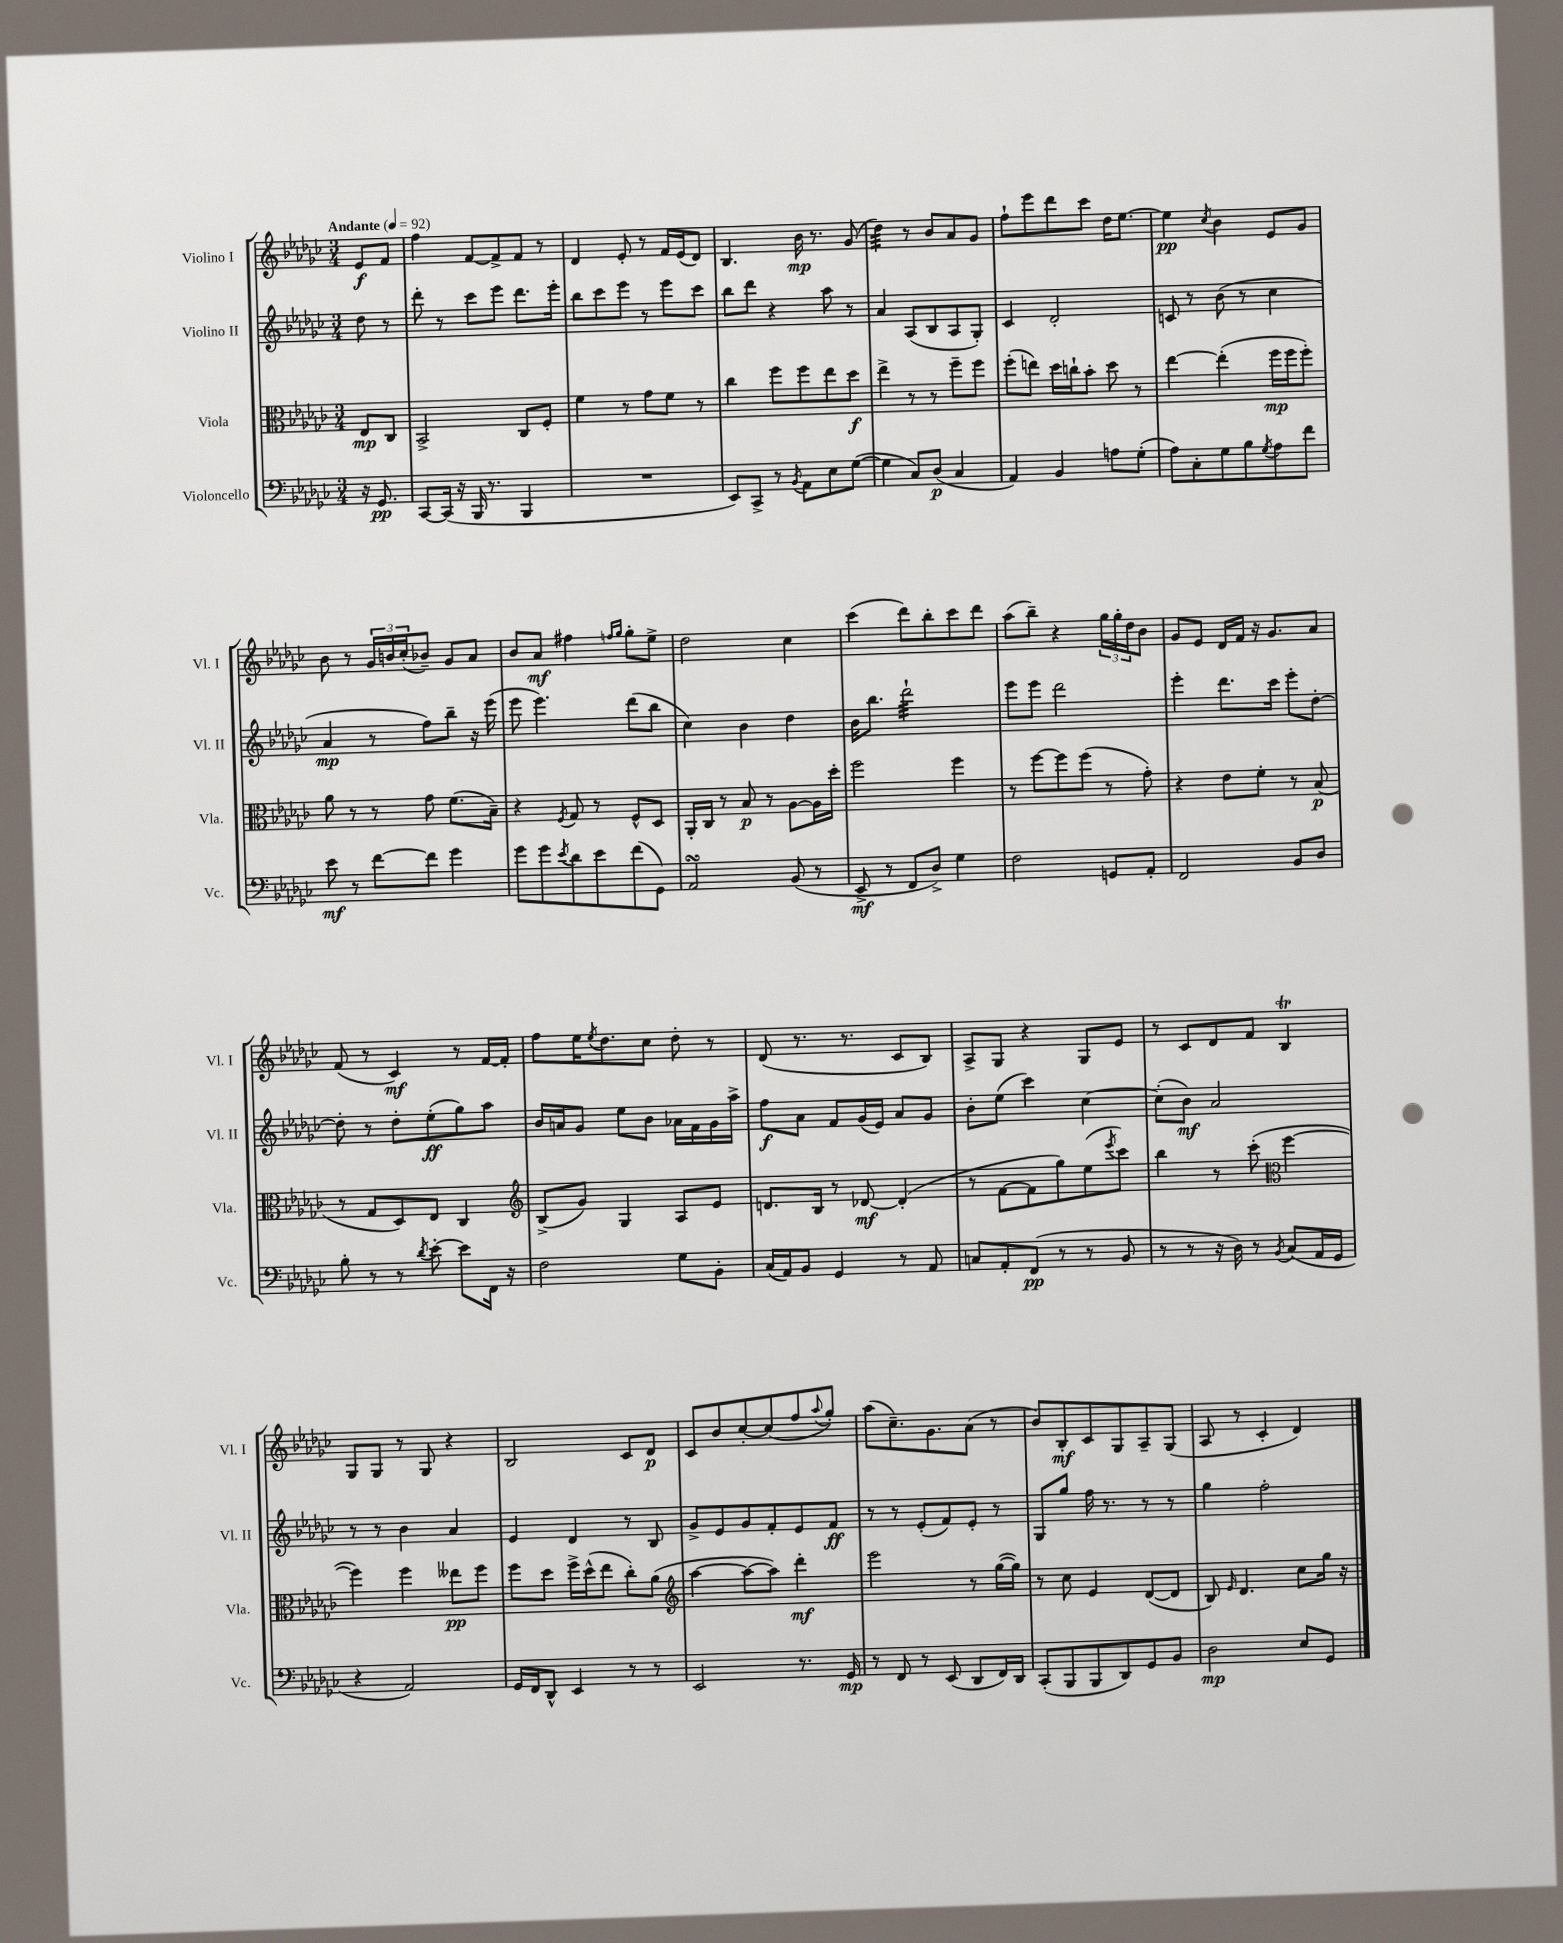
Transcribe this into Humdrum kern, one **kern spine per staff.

**kern	**kern	**kern	**kern
*staff4	*staff3	*staff2	*staff1
*clefF4	*clefC3	*clefG2	*clefG2
*k[b-e-a-d-g-c-]	*k[b-e-a-d-g-c-]	*k[b-e-a-d-g-c-]	*k[b-e-a-d-g-c-]
*M3/4	*M3/4	*M3/4	*M3/4
*MM92	*MM92	*MM92	*MM92
16r	8E-	8dd-	8e-
8.GG-	.	.	.
.	8C-	8r	8f
=	=	=	=
[8CC-	2BB-^	8ddd-'	4ff
(16CC-]	.	8r	.
16r	.	.	.
16BBB-	.	8ccc-	[8f
8.r	.	.	.
.	.	8eee-	8f^]
4BBB-	8C-	8.ddd-	8f
.	8F'	.	8r
.	.	16eee-'	.
=	=	=	=
2.r	4f	8bb-	4d-
.	.	8ccc-	.
.	8r	8eee-	8e-'
.	8g-	8r	8r
.	8f	8eee-	16f
.	.	.	(16e-
.	8r	8ccc-	8d-)
=	=	=	=
8EE-)	4cc-	8bb-	4.B-
8CC-^	.	8ddd-	.
8r	8ff	4r	.
8qBB-	.	.	.
8AA-	8ff	.	16b-
.	.	.	8.r
8E-	8ee-	8aa-	.
([8G-	8dd-	8r	(8g-
=	=	=	=
4G-]	4ee-^	4a-	4dd-)
8C-)	8r	(8A-	8r
(8D-	8r	8B-	8b-
4C-	8ff~	8A-	8a-
.	8ff	8G-')	8g-
=	=	=	=
4AA-)	(8ff'	4c-	8ff`
.	8ee)	.	8eee-
4BB-	16dd-	2d-'	8ddd-
.	16cc`	.	.
.	8b-'	.	8ccc-
8A	8dd-	.	16dd-
.	.	.	[8.ee-
(8G-'	8r	.	.
=	=	=	=
8A-)	[4ee-	8c	4ee-]
8C-'	.	8r	.
.	.	.	8qcc-
8G-	(4ee-']	(8b-	4b-
8B-	.	8r	.
8qG-	.	.	.
8A-	16ff	4cc-	8e-
.	16ff	.	.
8f	8ff')	.	8g-
=	=	=	=
8e-	8a-	4a-	8b-
8r	8r	.	8r
[8f	8r	8r	24g-
.	.	.	24b
.	.	.	(24cc-'
8f]	8g-	8ff)	8b-~)
4g-	(8.f	8bb-~	8g-
.	.	16r	8a-
.	16B-~)	(16eee-	.
=	=	=	=
8g-	4r	8eee-	8b-
8g-	.	4.eee-)	8a-
8qe-	8qF	.	.
8d-	8G-	.	4ff#
8e-	8r	.	.
.	.	.	16qqff
.	.	.	16qqgg-
(8f	8F^^	(8ddd-	8gg-'
8GG-)	8D-	8bb-	8ee-^
=	=	=	=
2AA-	16AA-'	4cc-)	2dd-
.	16C-	.	.
.	8r	.	.
.	8B-	4b-	.
.	8r	.	.
(8BB-	[8A-	4dd-	4cc-
8r	16A-]	.	.
.	16dd-'	.	.
=	=	=	=
8EE-^	2ff	16b-	(4ccc-
.	.	8.bb-	.
8r	.	.	.
8FF	.	2ddd-`	8ddd-)
8D-^)	.	.	8bb-'
4G-	4ff	.	8ccc-
.	.	.	8ddd-
=	=	=	=
2F	8r	8eee-	(8aa-
.	[8ff	8eee-	8bb-~)
.	8ff]	2ddd-	4r
.	(8ff	.	.
8GG	8r	.	24gg-
.	.	.	24gg-'
.	.	.	24dd-
8AA-'	8g-')	.	8b-
=	=	=	=
2FF	4r	4eee-'	8g-
.	.	.	8e-
.	8e-	8.ddd-	16d-
.	.	.	16f
.	8f'	.	16r
.	.	16ccc-	8.g-
8BB-	8r	8eee-'	.
8D-	(8B-	[8dd-'	8a-
=	=	=	=
8B-'	8r	8dd-']	(8f
8r	8G-	8r	8r
8r	8D-)	8dd-'	4c-)
8qd-	.	.	.
[8e-'	8E-	(8ee-'	.
8e-]	4C-	8gg-)	8r
16FF	.	8aa-	[16f
16r	.	.	16f']
=	=	=	=
*	*clefG2	*	*
2F	(8B-^	16b-	8ff
.	.	16a	.
.	8g-)	8g-	16ee-
.	.	.	8qee-
.	.	.	8.dd-
.	4G-	8ee-	.
.	.	8b-	8cc-
8G-	8A-	16a-	8dd-'
.	.	16f	.
8BB-'	8e-	16g-	8r
.	.	16aa-^	.
=	=	=	=
(16C-	8.d	8ff	(8d-
16AA-)	.	.	.
8BB-	.	8a-	8.r
.	16B-	.	.
4GG-	8r	8f	.
.	.	.	8.r
.	[8d-	(16g-	.
.	.	16e-)	.
8r	(4d-']	8a-	8c-
8AA-	.	8g-	8B-)
=	=	=	=
8C	8r	8b-'	8A-^
8AA-'	[8f	(8ee-	8G-
(8FF	8f]	4ccc-)	4r
8r	8gg-)	.	.
8r	(8ee-	[4cc-	8G-
.	8qeee-	.	.
8BB-	8ccc-)	.	8e-
=	=	=	=
8r	4bb-	(8cc-']	8r
8r	.	8b-)	8c-
16r	8r	2a-	8d-
16D-)	.	.	.
8r	(8ccc-'	.	8f
*	*clefC3	*	*
8qBB-	.	.	.
(8C-	[4ff	.	4B-
16AA-	.	.	.
16GG-	.	.	.
=	=	=	=
4r	4ff])	8r	8G-
.	.	8r	8G-
2AA-)	4ff	4b-	8r
.	.	.	8G-
.	8ee--	4a-	4r
.	8ff	.	.
=	=	=	=
16GG-	8ff	4e-	2B-
16FF	.	.	.
8DD-^^	8dd-	.	.
4EE-	16ff^	4d-	.
.	(16dd-^^	.	.
.	8ee-	.	.
8r	8cc-')	8r	8c-
8r	(8a-	8B-	8d-
=	=	=	=
*	*clefG2	*	*
2EE-	[4aa-	8g-^	8c-
.	.	8e-	8b-
.	8aa-_	8g-	[8cc-'
.	8aa-])	8f'	(8cc-]
8.r	4ddd-'	8e-	8ff
.	.	.	8qqaa-
.	.	8f	8gg-')
16GG-	.	.	.
=	=	=	=
8r	2eee-	8r	(8aa-
8FF	.	8r	8.cc-~)
8r	.	(8e-'	.
.	.	.	8.g-
(8EE-	.	8f)	.
8DD-	8r	8e-'	(8a-
16FF)	([16gg-	8r	8r
16DD-	16gg-])	.	.
=	=	=	=
(8CC-'	8r	8G-	8b-)
8BBB-	8cc-	8gg-	8B-'
8BBB-	4e-	16ff	8c-
.	.	8.r	.
8DD-)	.	.	8G-
8GG-	([8d-	8r	8A-~
8BB-	8d-]	8r	(8G-
=	=	=	=
2D-	8B-)	4gg-	8A-
.	16qqe-	.	.
.	4.d-	.	8r
.	.	2ff'	4c-'
8E-	8cc-	.	4d-)
8GG-	16gg-	.	.
.	16r	.	.
==	==	==	==
*-	*-	*-	*-
